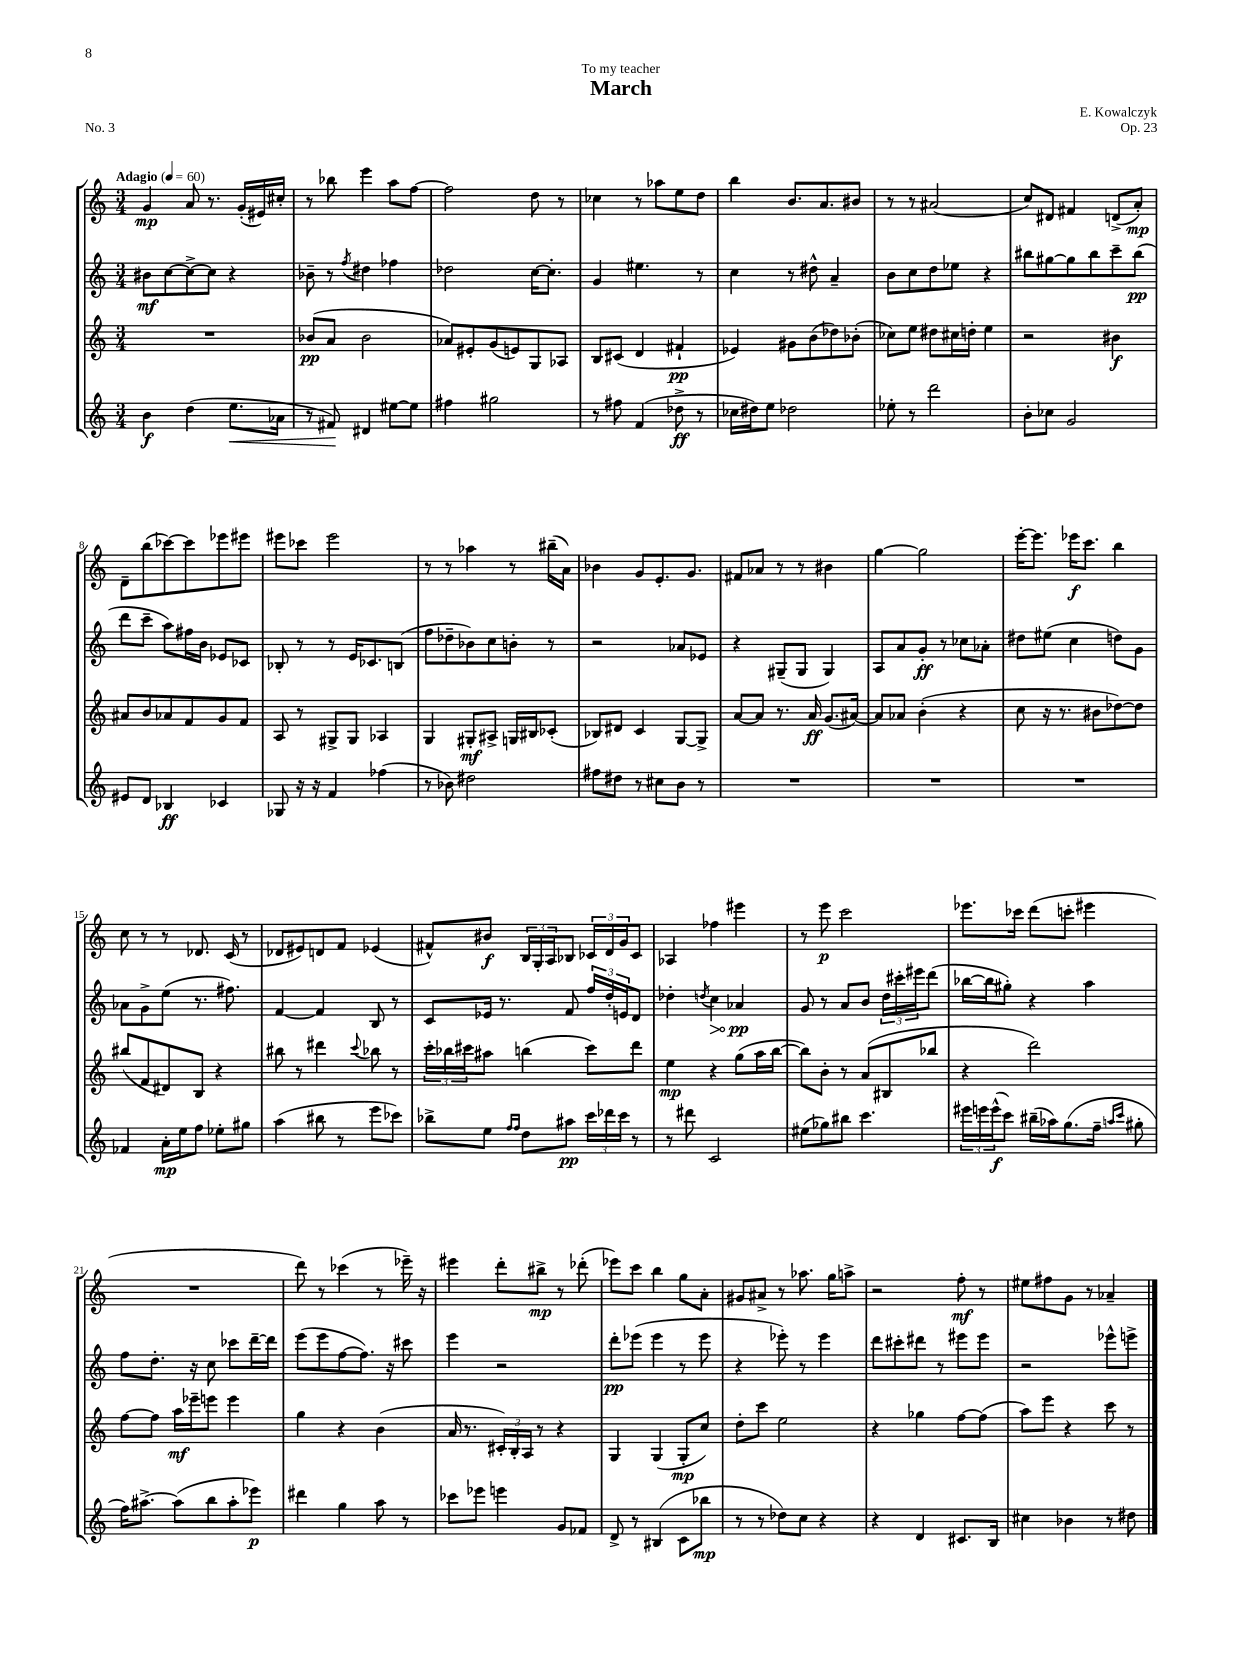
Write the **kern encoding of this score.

**kern	**kern	**kern	**kern
*staff4	*staff3	*staff2	*staff1
*clefG2	*clefG2	*clefG2	*clefG2
*k[]	*k[]	*k[]	*k[]
*M3/4	*M3/4	*M3/4	*M3/4
*MM60	*MM60	*MM60	*MM60
4b	2.r	8b#	4g
.	.	[8cc	.
(4dd	.	8cc^_	8a
.	.	8cc]	8.r
8.ee	.	4r	.
.	.	.	(16g'
.	.	.	16e#)
16a-	.	.	16cc#'
=	=	=	=
8r	(8b-	8b-~	8r
8f#)	8a	8r	8bb-
.	.	8qff	.
4d#	2b-	4dd#	4eee
[8ee#	.	4ff-	8aa
8ee#]	.	.	[8ff
=	=	=	=
4ff#	8a-)	2dd-	2ff]
.	8e#'	.	.
2gg#	(8g	.	.
.	8e)	.	.
.	8G	[16cc	8dd
.	.	8.cc']	.
.	8A-	.	8r
=	=	=	=
8r	8B	4g	4cc-
8ff#	(8c#	.	.
(4f	4d	4.ee#	8r
.	.	.	8aa-
8dd-^	4f#`	.	8ee
8r	.	8r	8dd
=	=	=	=
16cc-	4e-)	4cc	4bb
16dd#)	.	.	.
8ee	.	.	.
2dd-	8g#	8r	8.b
.	(8b	8dd#^^	.
.	.	.	8.a
.	8dd-)	4a~	.
.	(8b-'	.	8b#
=	=	=	=
8ee-'	8cc-)	8b	8r
8r	8ee	8cc	8r
2ddd	8dd#	8dd	(2a#
.	16cc#	8ee-	.
.	16dd'	.	.
.	4ee	4r	.
=	=	=	=
8b'	2r	8bb#	8cc)
8cc-	.	[8gg#	8d#
2g	.	8gg#]	4f#
.	.	8bb#	.
.	4b#	8ccc~	(8d^
.	.	(8bb#	8a')
=	=	=	=
8e#	8a#	8ddd	8d~
8d	8b	8ccc~	(8bb
4B-	8a-	8aa)	[8ccc-)
.	8f	16ff#	8ccc-]
.	.	16b	.
4c-	8g	8e-	8eee-
.	8f	8c-	8eee#
=	=	=	=
8G-	8A	8B-'	8eee#
16r	8r	8r	8ccc-
16r	.	.	.
4f	8G#^	8r	2eee#
.	8G#	16e	.
.	.	8.c-	.
(4ff-	4A-	.	.
.	.	(8B	.
=	=	=	=
8r	4G	8ff	8r
8b-)	.	8dd-~	8r
2dd#	8G#'	8b-)	4aa-
.	8A#^	8cc	.
.	16G	8b'	8r
.	16B#	.	.
.	(8c-'	8r	(16bb#~
.	.	.	16a)
=	=	=	=
8ff#	8B-)	2r	4b-
8dd#	8d#	.	.
8r	4c	.	8g
8cc#	.	.	8.e'
8b	[8G	8a-	.
.	.	.	8.g
8r	8G^]	8e-	.
=	=	=	=
2.r	[8a	4r	8f#
.	8a]	.	8a-
.	8.r	(8G#~	8r
.	.	8G#	8r
.	16a	.	.
.	(8.g	4G#)	4b#
.	[16a#)	.	.
=	=	=	=
2.r	8a#]	8A	[4gg
.	8a-	8a	.
.	(4b'	8g'	2gg]
.	.	8r	.
.	4r	8cc-	.
.	.	8a-'	.
=	=	=	=
2.r	8cc	8dd#	[16eee'
.	.	.	8.eee]
.	16r	(8ee#	.
.	8.r	.	.
.	.	4cc	16eee-
.	.	.	8.ccc
.	8b#	.	.
.	[8dd-)	8dd)	4bb
.	8dd-]	8g	.
=	=	=	=
4f-	(8bb#	8a-	8cc
.	8f	8g^	8r
16a'	8d#)	(8ee	8r
16ee	.	.	.
8ff	8B	8.r	8.d-
8ee-'	4r	.	.
.	.	8.ff#)	(16c
8gg#	.	.	8r
=	=	=	=
(4aa	8bb#	[4f	8d-
.	8r	.	8e#)
8bb#	4ddd#	4f]	8d
8r	.	.	8f
.	8qqccc	.	.
8eee	8bb-	8B	(4e-
8ccc-)	8r	8r	.
=	=	=	=
8bb-^	24ccc'	8c	8f#^^)
.	24bb-	.	.
.	24ccc#	.	.
8ee	8aa#	16e-	8b#
.	.	8.r	.
16qqff	.	.	.
16qqff	.	.	.
8dd	(4bb	.	24B
.	.	.	24G'
.	.	.	24A
8aa#	.	8f	8B-
24ccc	8ccc#)	24ff	24c-
24ddd-	.	24dd'	24d
24ccc	.	24e	24g
8r	8ddd	8d	8c-
=	=	=	=
8r	4ee	4dd-'	4A-
8ddd#	.	.	.
.	.	8qdd	.
2c	4r	4cc	4ff-
.	(8gg	4a-	4eee#
.	16aa	.	.
.	[16bb	.	.
=	=	=	=
(8ee#	8bb])	8g	8r
8gg-)	8b'	8r	8eee
8bb#	8r	8a	2ccc
4.ccc	(8a	8b	.
.	8B#	24dd	.
.	.	24ccc#'	.
.	.	24eee#	.
.	8bb-	(8ddd	.
=	=	=	=
24eee#	4r	[16bb-	8.eee-
24eee	.	.	.
.	.	16bb-]	.
(24eee^^	.	.	.
8ccc)	.	8gg#')	.
.	.	.	16ccc-
(16bb#~	2ddd)	4r	(8ddd
16aa-)	.	.	.
(8.gg	.	.	8ccc'
.	.	4aa	4eee#
16ff~	.	.	.
16qqaa	.	.	.
16qqccc	.	.	.
8gg#'	.	.	.
=	=	=	=
16ff)	[8ff	8ff	2.r
[8.aa#^	.	.	.
.	8ff]	8.dd'	.
(8aa#]	16aa	.	.
.	16eee-~	16r	.
8bb	8eee	8cc	.
8aa#'	4eee	8ccc-	.
8eee-)	.	[16ddd~	.
.	.	16ddd]	.
=	=	=	=
4ddd#	4gg	(8eee	8ddd)
.	.	8eee	8r
4gg	4r	[8ff	(4ccc-
.	.	8.ff])	.
8aa	(4b	.	8r
.	.	16r	.
8r	.	8ccc#	16eee-~)
.	.	.	16r
=	=	=	=
8ccc-	16a	4eee	4eee#
.	8.r	.	.
8eee-	.	.	.
4eee	24c#')	2r	8ddd'
.	24B'	.	.
.	24A	.	.
.	8r	.	8bb#^
8g	4r	.	8r
8f-	.	.	(8ddd-'
=	=	=	=
8d^	4G	8ddd'	8eee-)
8r	.	(8eee-	8ccc
(4B#	(4G	4eee-	4bb
8c	8G'	8r	8gg
8bb-	8cc)	8eee-	8a'
=	=	=	=
8r	8dd'	4r	8g#
8r	8ccc	.	8a#^
8dd-)	2ee	8eee-')	8r
8cc	.	8r	8.aa-
4r	.	4eee-	.
.	.	.	16gg
.	.	.	8aa^
=	=	=	=
4r	4r	8ddd	2r
.	.	8ccc#'	.
4d	4gg-	8ddd#	.
.	.	8r	.
8.c#	[8ff	8eee#	8ff'
.	(8ff]	8eee#	8r
16B	.	.	.
=	=	=	=
4cc#	8aa)	2r	8ee#
.	8eee	.	8ff#
4b-	4r	.	8g
.	.	.	8r
8r	8ccc	8eee-^^	4a-~
8dd#	8r	8eee^	.
==	==	==	==
*-	*-	*-	*-
